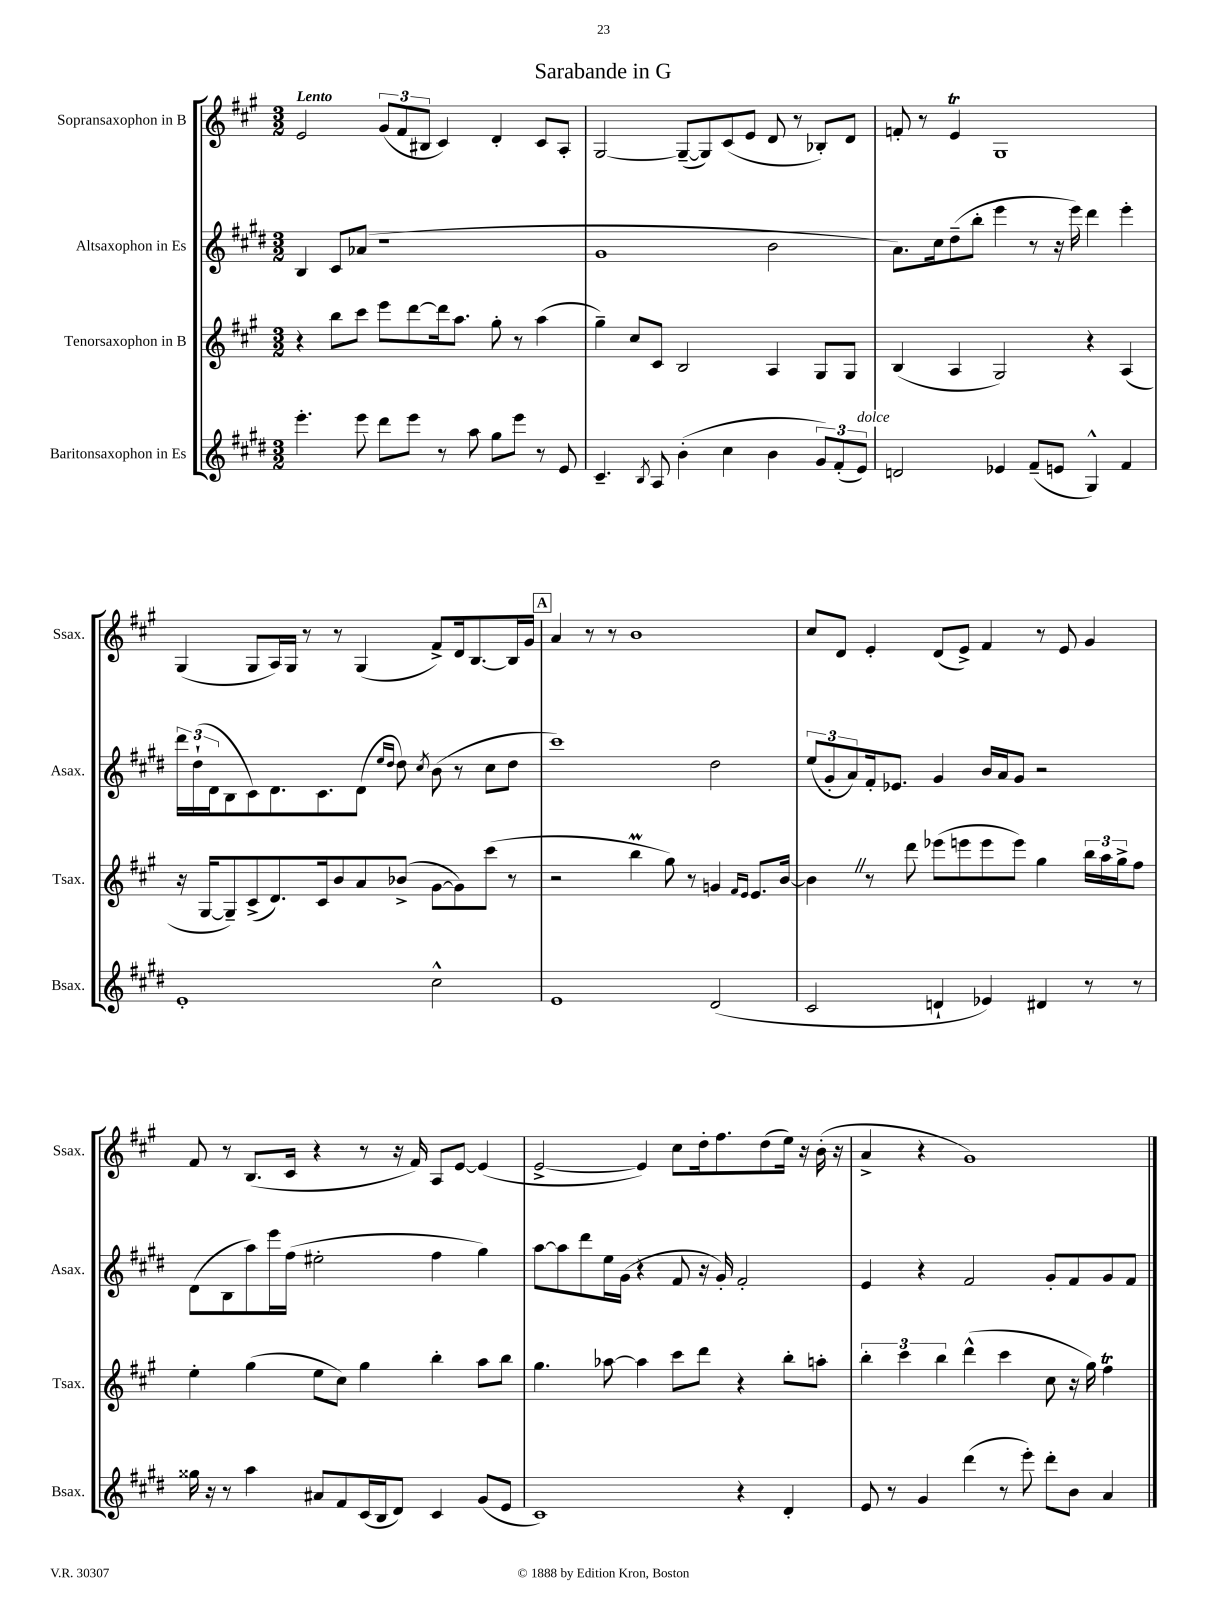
\header { title = "Sarabande in G" }
<<
\new StaffGroup <<
\new Staff = "s0" \with { instrumentName = "Sopransaxophon in B" shortInstrumentName = "Ssax." } {
    \clef treble \key a \major \numericTimeSignature \time 3/2 \tempo "Lento"
    e'2 \tuplet 3/2 { gis'8( fis'8 bis8 } cis'4) d'4-. cis'8 a8-. |
    gis2~ gis8~--( gis8) cis'8( e'8 d'8 r8 bes8-.) d'8 |
    f'8-. r8 e'4\trill gis1 |
    gis4( gis8 a16) gis16 r8 r8 gis4( fis'8->) d'16 b8.~ b16 gis'16 |
    \mark \markup { \box "A" } a'4 r8 r8 b'1 |
    cis''8 d'8 e'4-. d'8( e'8->) fis'4 r8 e'8 gis'4 |
    fis'8 r8 b8.( cis'16 r4 r8 r16 fis'16) a8 e'8~ e'4( |
    e'2~-> e'4) cis''8 d''16-. fis''8. d''8( e''16) r16 b'16-.( r16 |
    a'4-> r4 gis'1) \bar "|." |
}
\new Staff = "s1" \with { instrumentName = "Altsaxophon in Es" shortInstrumentName = "Asax." } {
    \clef treble \key e \major \numericTimeSignature \time 3/2
    b4 cis'8 aes'8( r1 |
    gis'1 b'2 |
    a'8.) cis''16 dis''8--( b''8-. e'''4 r8 r16 e'''16) dis'''4 e'''4-. |
    \tuplet 3/2 { dis'''16 dis''16-!( dis'16 } b8 cis'8) dis'8. cis'8. dis'8( \grace { e''16 dis''16 } dis''8) \acciaccatura { cis''8 } b'8( r8 cis''8 dis''8 |
    \mark \markup { \box "A" } cis'''1) dis''2 |
    \tuplet 3/2 { e''8( gis'8-. a'8) } fis'16-. ees'8. gis'4 b'16 a'16 gis'8 r2 |
    dis'8( b8 a''8) e'''16 fis''16( eis''2-. fis''4 gis''4) |
    a''8~ a''8 dis'''8 e''16 gis'16( r4 fis'8 r16 gis'16-.) fis'2-. |
    e'4 r4 fis'2 gis'8-. fis'8 gis'8 fis'8 \bar "|." |
}
\new Staff = "s2" \with { instrumentName = "Tenorsaxophon in B" shortInstrumentName = "Tsax." } {
    \clef treble \key a \major \numericTimeSignature \time 3/2
    r4 b''8 cis'''8 e'''8 d'''8~ d'''16 a''8. gis''8-. r8 a''4( |
    gis''4--) cis''8 cis'8 b2 a4 gis8 gis8 |
    b4( a4 gis2) r4 a4( |
    r16 gis16~ gis8--) cis'8->( d'8.) cis'16 b'8 a'8 bes'8->( gis'8~ gis'8) cis'''8( r8 |
    \mark \markup { \box "A" } r2 b''4\prall gis''8) r8 g'4 \grace { fis'16 e'16 } e'8. b'16~ |
    b'4 \once \override BreathingSign.text = \markup { \musicglyph "scripts.caesura.straight" } \breathe r8 d'''8 ees'''8( e'''8 e'''8 e'''8) gis''4 \tuplet 3/2 { b''16 a''16 gis''16-> } fis''8 |
    e''4-. gis''4( e''8 cis''8) gis''4 b''4-. a''8 b''8 |
    gis''4. aes''8~ aes''4 cis'''8 d'''8 r4 b''8-. a''8-. |
    \tuplet 3/2 { b''4-. cis'''4 b''4 } d'''4-^( cis'''4 cis''8 r16 gis''16) fis''4\trill \bar "|." |
}
\new Staff = "s3" \with { instrumentName = "Baritonsaxophon in Es" shortInstrumentName = "Bsax." } {
    \clef treble \key e \major \numericTimeSignature \time 3/2
    e'''4.-. e'''8 dis'''8 e'''8 r8 a''8 gis''8 e'''8 r8 e'8 |
    cis'4.-- \acciaccatura { b8 } a8 b'4-.( cis''4 b'4 \tuplet 3/2 { gis'8) fis'8-.( e'8^\markup { \italic "dolce" }) } |
    d'2 ees'4 fis'8--( e'8 gis4-^) fis'4 |
    e'1-. cis''2-^ |
    \mark \markup { \box "A" } e'1 dis'2( |
    cis'2 d'4-! ees'4) dis'4 r8 r8 |
    gisis''16 r16 r8 a''4 ais'8 fis'8 cis'16( b16 dis'8) cis'4 gis'8( e'8 |
    cis'1) r4 dis'4-. |
    e'8 r8 gis'4 dis'''4( r8 e'''8-.) dis'''8-. b'8 a'4 \bar "|." |
}
>>
>>
\layout { \context { \Score \remove "Bar_number_engraver" } }
